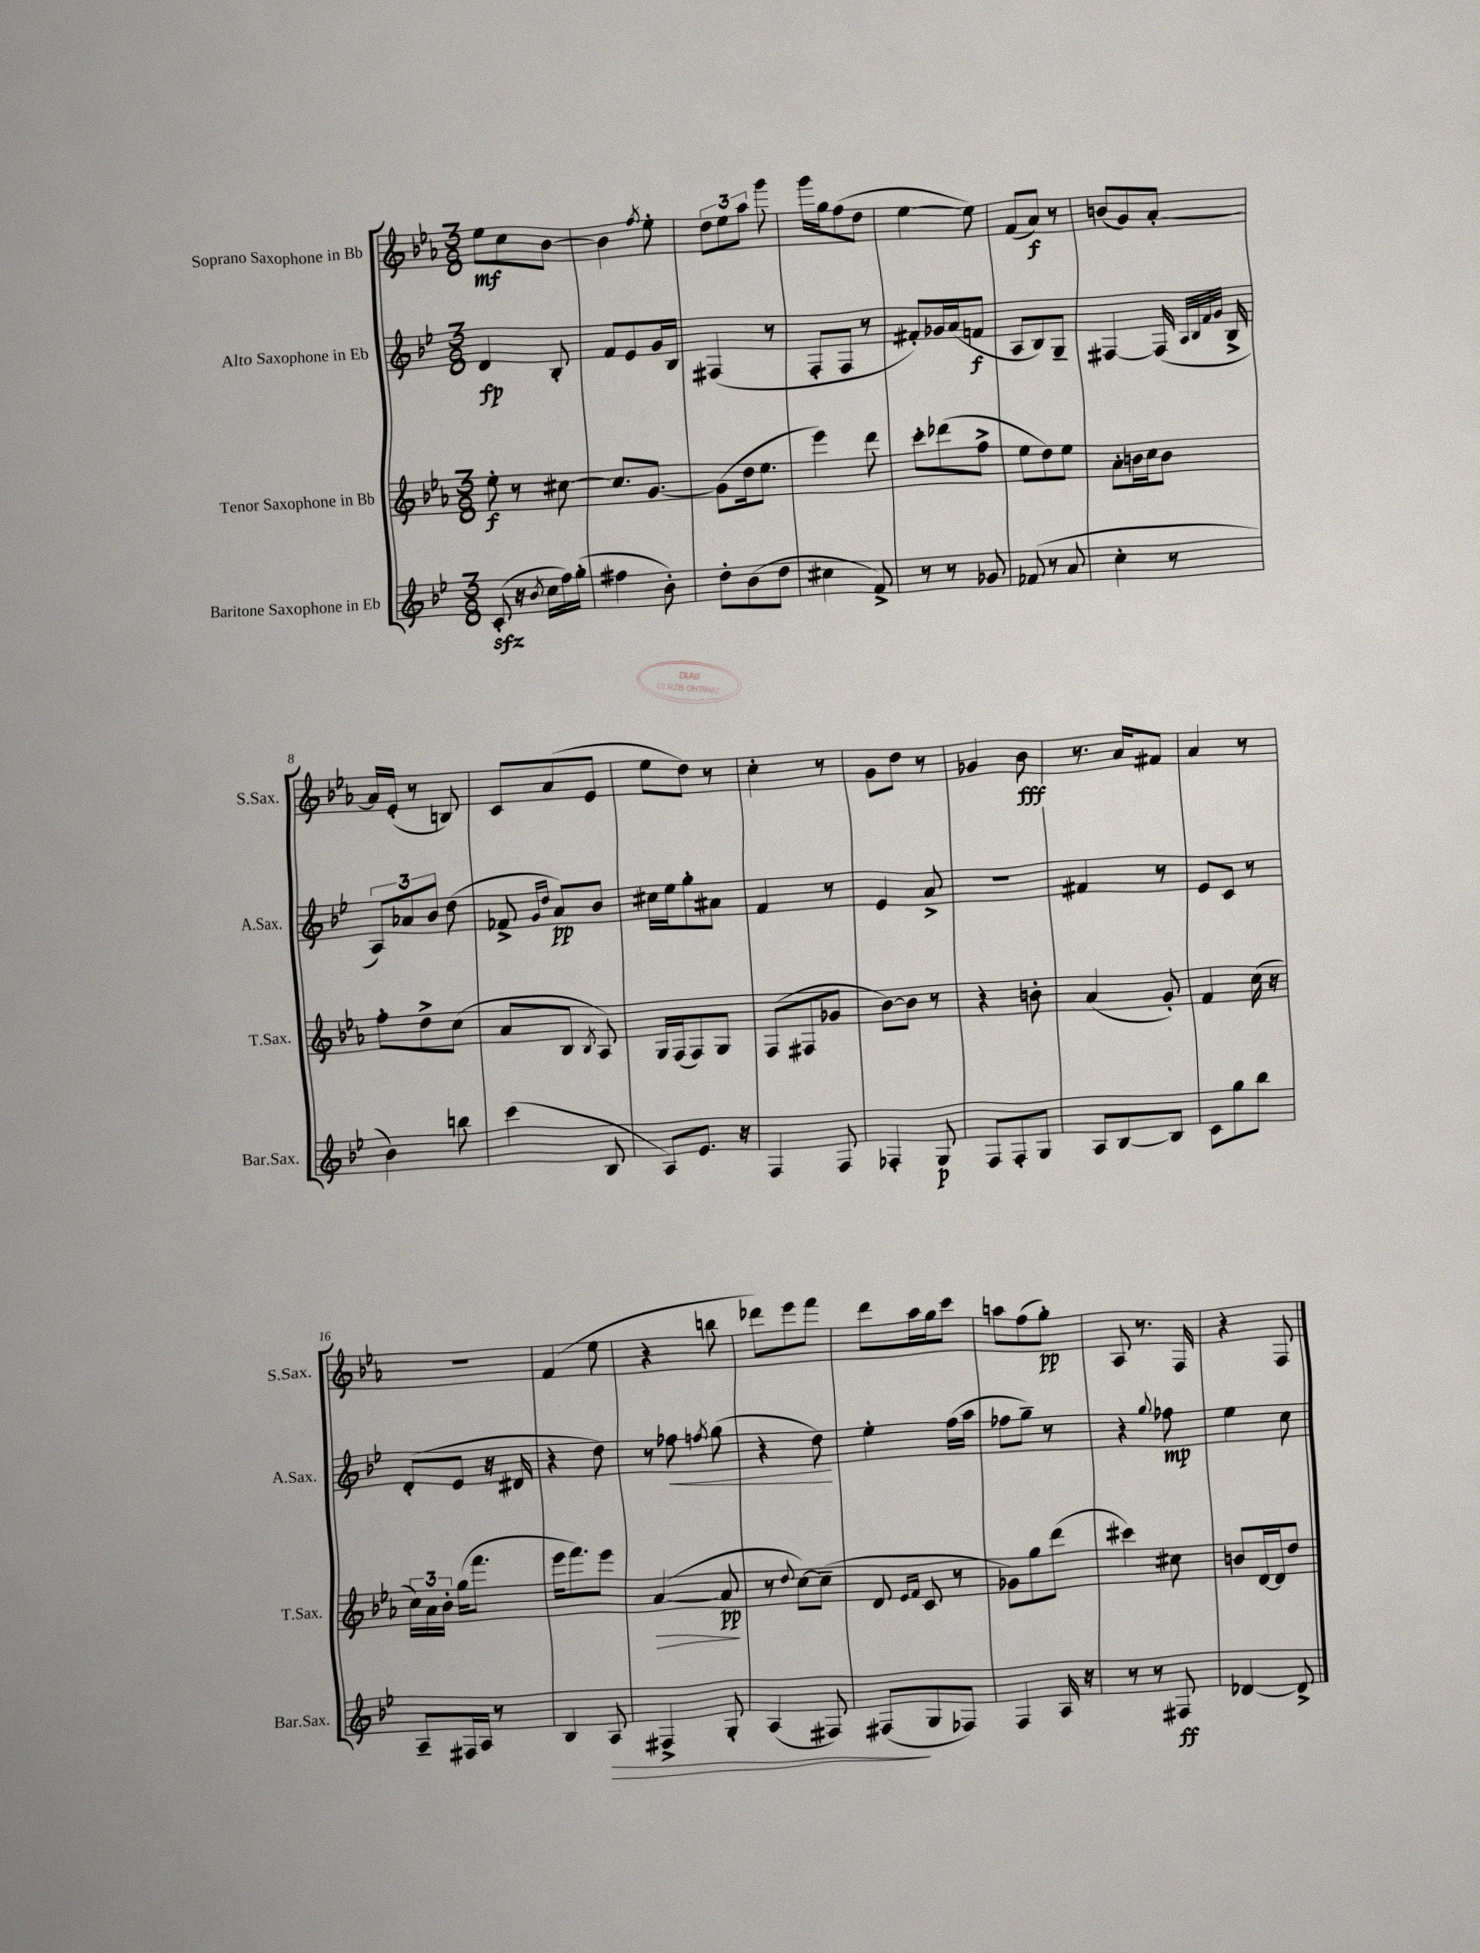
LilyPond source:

<<
\new StaffGroup <<
\new Staff = "s0" \with { instrumentName = "Soprano Saxophone in Bb" shortInstrumentName = "S.Sax." } {
    \clef treble \key ees \major \numericTimeSignature \time 3/8
    \autoBeamOff ees''8[\mf c''8 bes'8]~ |
    bes'4 \acciaccatura { f''8 } ees''8-. |
    \tuplet 3/2 { d''8[ ees''8 aes''8] } g'''8 |
    g'''16[ g''16 f''8( d''8] |
    ees''4~ ees''8) |
    f'8[( aes'8]\f) r8 |
    b'8[( g'8) aes'8]~-. |
    aes'16[ ees'16]-.( r8 b8) |
    c'8[ aes'8( ees'8] |
    ees''8[ d''8]) r8 |
    c''4-. r8 |
    g'8[ d''8] r8 |
    ges'4 bes'8\fff |
    r8. aes'16[ fis'8] |
    aes'4 r8 |
    R4. |
    f'4( ees''8 |
    r4 b''8 |
    des'''8[) ees'''8 f'''8] |
    d'''8[ aes''16 g''16 c'''8] |
    a''8[ f''8( g''8]-.\pp) |
    aes8 r8. f16 |
    r4 f8 \bar "|." |
}
\new Staff = "s1" \with { instrumentName = "Alto Saxophone in Eb" shortInstrumentName = "A.Sax." } {
    \clef treble \key bes \major \numericTimeSignature \time 3/8
    \autoBeamOff d'4\fp bes8-. |
    f'8[ ees'8 g'16 bes16] |
    fis4( r8 |
    f8[-. f8] r8 |
    fis'8[-.) ges'16 a'16( f'8]\f |
    a8[ bes8) g8]-- |
    fis4~ fis16( \grace { a32[ bes32 f'32 g'32] } bes16-> |
    \tuplet 3/2 { a8[) aes'8 bes'8] } d''8( |
    fes'8-> \grace { g'16[ d''16] } a'8[\pp) bes'8] |
    cis''16[ ees''16 g''8-. ais'8] |
    f'4 r8 |
    ees'4 a'8-> |
    R4. |
    fis'4 r8 |
    ees'8[ c'8] r8 |
    d'8[-.( ees'8] r16 dis'16 |
    r4 d''8) |
    r8 fes''8\< \acciaccatura { f''8 } g''8( |
    r4 d''8\!) |
    ees''4-. f''16[( a''16] |
    fes''8[ g''8]--) r8 |
    r4 \appoggiatura { g''8 } fes''8\mp |
    ees''4 c''8 \bar "|." |
}
\new Staff = "s2" \with { instrumentName = "Tenor Saxophone in Bb" shortInstrumentName = "T.Sax." } {
    \clef treble \key ees \major \numericTimeSignature \time 3/8
    \autoBeamOff ees''8-.\f r8 cis''8~ |
    cis''8.[ g'8.]~ |
    g'8[( d''16 ees''8.] |
    ees'''4) d'''8 |
    c'''8[-. des'''8( f''8]-> |
    ees''8[ d''8) ees''8] |
    aes'8[-. b'16 c''16 b'8] |
    f''8[-. d''8-> c''8]( |
    aes'8[ bes8] \acciaccatura { bes8 } aes8) |
    g16[ f16( f8) g8] |
    f8[( fis8 ges'8] |
    bes'8[~) bes'8] r8 |
    r4 b'8-. |
    aes'4( g'8-.) |
    f'4 c''16( r16 |
    \tuplet 3/2 { c''16[) aes'16 bes'16]-. } g''16[( f'''8.] |
    ees'''16[ f'''8.) ees'''8] |
    aes'4~\>( aes'8\pp\! |
    r8 \appoggiatura { d''8 } c''8[~) c''8]--( |
    d'8 \grace { ees'16[ f'16] } c'8 r8 |
    ges'8[) g''8 d'''8]( |
    cis'''4) cis''8 |
    b'8[ d'16~ d'16 d''8] \bar "|." |
}
\new Staff = "s3" \with { instrumentName = "Baritone Saxophone in Eb" shortInstrumentName = "Bar.Sax." } {
    \clef treble \key bes \major \numericTimeSignature \time 3/8
    \autoBeamOff c'8-.\sfz( r16 \acciaccatura { bes'8 } c''16[ f''16) g''16]-.( |
    fis''4 bes'8-.) |
    d''8[-. bes'8( d''8] |
    cis''4 f'8->) |
    r8 r8 ges'8 |
    fes'8( r8 a'8 |
    c''4-. r8 |
    bes'4) b''8 |
    c'''4( bes8 |
    a8[) ees'8.] r16 |
    f4 f8 |
    fes4-. g8\p |
    f8[ f8-. g8] |
    a8[ bes8~ bes8] |
    c'8[ g''8 bes''8] |
    a8[-- fis16 a16] r8 |
    bes4 a8\> |
    fis4-> g8-. |
    a4( fis8) |
    fis8[\!( g8 fes8]) |
    f4 a16 r16 |
    r8 r8 fis8\ff |
    des'4~ des'8-> \bar "|." |
}
>>
>>
